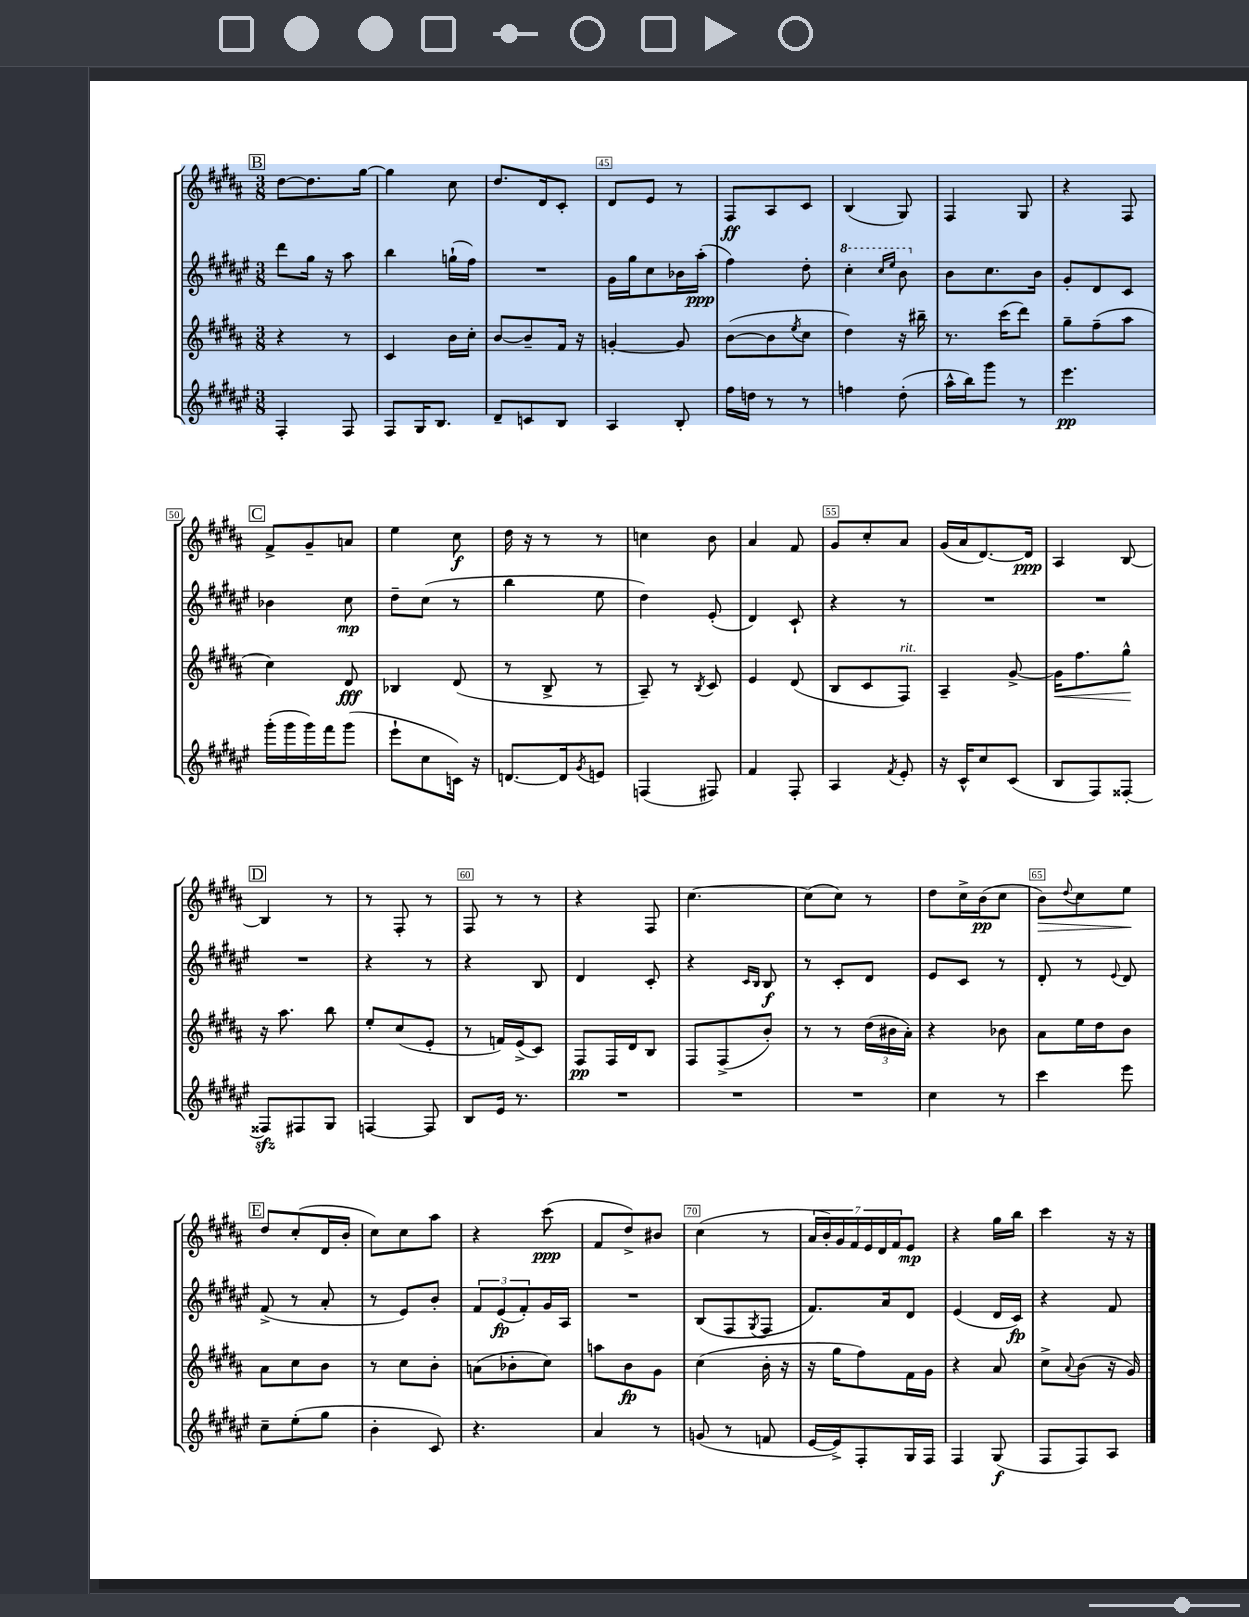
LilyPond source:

<<
\new StaffGroup <<
\new Staff = "s0" {
    \clef treble \key b \major \numericTimeSignature \time 3/8
    \mark \markup { \box "B" } dis''8~ dis''8. gis''16~ |
    gis''4 cis''8 |
    dis''8. dis'16 cis'8-. |
    dis'8 e'8 r8 |
    fis8\ff ais8 cis'8 |
    b4( gis8) |
    fis4 gis8 |
    r4 fis8 |
    \mark \markup { \box "C" } fis'8-> gis'8-- a'8 |
    e''4 cis''8\f |
    dis''16 r16 r8 r8 |
    c''4 b'8 |
    ais'4 fis'8 |
    gis'8 cis''8-. ais'8 |
    gis'16( ais'16 dis'8.~) dis'16\ppp |
    ais4 b8~ |
    \mark \markup { \box "D" } b4 r8 |
    r8 fis8-. r8 |
    fis8 r8 r8 |
    r4 fis8 |
    cis''4.~ |
    cis''8( cis''8) r8 |
    dis''8 cis''16-> b'16\pp( cis''8 |
    b'8\>) \appoggiatura { dis''8 } cis''8 e''8\! |
    \mark \markup { \box "E" } dis''8 cis''8-.( dis'16 b'16-. |
    cis''8) cis''8 ais''8 |
    r4 cis'''8\ppp( |
    fis'8 dis''8->) bis'8 |
    cis''4( r8 |
    \tuplet 7/4 { ais'16 b'16-.) gis'16 fis'16 e'16 dis'16 fis'16 } e'8\mp |
    r4 gis''16 b''16 |
    cis'''4 r16 r16 \bar "|." |
}
\new Staff = "s1" {
    \clef treble \key fis \major \numericTimeSignature \time 3/8
    \mark \markup { \box "B" } dis'''8 gis''16 r16 ais''8 |
    b''4 g''16-!( fis''16) |
    R4. |
    gis'16 gis''16 cis''8 bes'16 ais''16-.\ppp( |
    fis''4) dis''8-. |
    \ottava #1 cis'''4-. \grace { cis'''16 eis'''16 } b''8 \ottava #0 |
    b'8 cis''8. b'16 |
    gis'8-. dis'8 cis'8 |
    \mark \markup { \box "C" } bes'4 cis''8\mp |
    dis''8-- cis''8( r8 |
    b''4 eis''8 |
    dis''4) eis'8-.( |
    dis'4) cis'8-! |
    r4 r8 |
    R4. |
    R4. |
    \mark \markup { \box "D" } R4. |
    r4 r8 |
    r4 b8 |
    dis'4 cis'8-. |
    r4 \grace { cis'16 b16 } b8\f |
    r8 cis'8-. dis'8 |
    eis'8 cis'8 r8 |
    dis'8-. r8 \appoggiatura { eis'8 } dis'8 |
    \mark \markup { \box "E" } fis'8->( r8 ais'8-. |
    r8 eis'8) b'8-. |
    \tuplet 3/2 { fis'8 eis'8\fp( fis'8-.) } gis'16 ais16 |
    R4. |
    b8( fis8 \acciaccatura { gis8 } fis8 |
    fis'8.) ais'16 dis'8 |
    eis'4( dis'16 cis'16\fp) |
    r4 fis'8 \bar "|." |
}
\new Staff = "s2" {
    \clef treble \key b \major \numericTimeSignature \time 3/8
    \mark \markup { \box "B" } r4 r8 |
    cis'4 b'16 cis''16-. |
    b'8~ b'8-- fis'16 r16 |
    g'4~-. g'8 |
    b'8~( b'8 \acciaccatura { e''8 } cis''8 |
    dis''4) r16 bis''16-- |
    r8. cis'''16( dis'''8) |
    gis''8-- fis''8--( ais''8 |
    \mark \markup { \box "C" } cis''4) dis'8\fff |
    bes4 dis'8( |
    r8 b8-> r8 |
    ais8--) r8 \acciaccatura { b8 } cis'8 |
    e'4 dis'8( |
    b8 cis'8 fis8^\markup { \italic "rit." }) |
    ais4-- gis'8~-> |
    gis'16\< fis''8. gis''8-^\! |
    \mark \markup { \box "D" } r16 ais''8. b''8 |
    e''8-. cis''8( e'8-. |
    r8 f'16) e'16->( cis'8) |
    fis8\pp fis16 dis'16 b8 |
    fis8 fis8->( b'8-.) |
    r8 r8 \tuplet 3/2 { dis''16( bis'16 ais'16-.) } |
    r4 bes'8 |
    ais'8 e''16 dis''16 b'8 |
    \mark \markup { \box "E" } ais'8 cis''8 b'8 |
    r8 cis''8 b'8-. |
    a'8( bes'8-. cis''8) |
    a''8 b'8\fp gis'8 |
    cis''4( b'16-. r16 |
    r16 gis''16 fis''8) fis'16 gis'16 |
    r4 ais'8 |
    cis''8-> \appoggiatura { ais'8 } b'8( r16 gis'16) \bar "|." |
}
\new Staff = "s3" {
    \clef treble \key fis \major \numericTimeSignature \time 3/8
    \mark \markup { \box "B" } fis4-. fis8 |
    fis8 gis16 b8. |
    dis'8-- c'8 b8 |
    ais4 b8-. |
    fis''16 d''16 r8 r8 |
    f''4 dis''8-.( |
    ais''16-^ b''16) gis'''8 r8 |
    eis'''4.\pp |
    \mark \markup { \box "C" } gis'''16-.( gis'''16 gis'''16) fis'''16 gis'''8( |
    eis'''8-! cis''8 c'16) r16 |
    d'8.~ d'16 \acciaccatura { gis'8 } e'8 |
    f4( fis8) |
    fis'4 fis8-. |
    ais4 \acciaccatura { fis'8 } eis'8-. |
    r16 cis'16-^ cis''8 cis'8( |
    b8 fis8) fisis8~-. |
    \mark \markup { \box "D" } fisis8\sfz fis8 gis8 |
    f4~ f8 |
    b8 eis'16 r8. |
    R4. |
    R4. |
    R4. |
    cis''4 r8 |
    cis'''4 eis'''8 |
    \mark \markup { \box "E" } cis''8-- eis''8-.( gis''8 |
    b'4-. cis'8) |
    r4. |
    ais'4 r8 |
    g'8( r8 f'8 |
    eis'16~ eis'16->) fis8-. gis16 fis16 |
    fis4 gis8\f( |
    fis8 fis8) ais8 \bar "|." |
}
>>
>>
\layout { \context { \Score currentBarNumber = #42 \override BarNumber.break-visibility = ##(#f #t #t) barNumberVisibility = #(every-nth-bar-number-visible 5) \override BarNumber.stencil = #(make-stencil-boxer 0.1 0.3 ly:text-interface::print) } }
